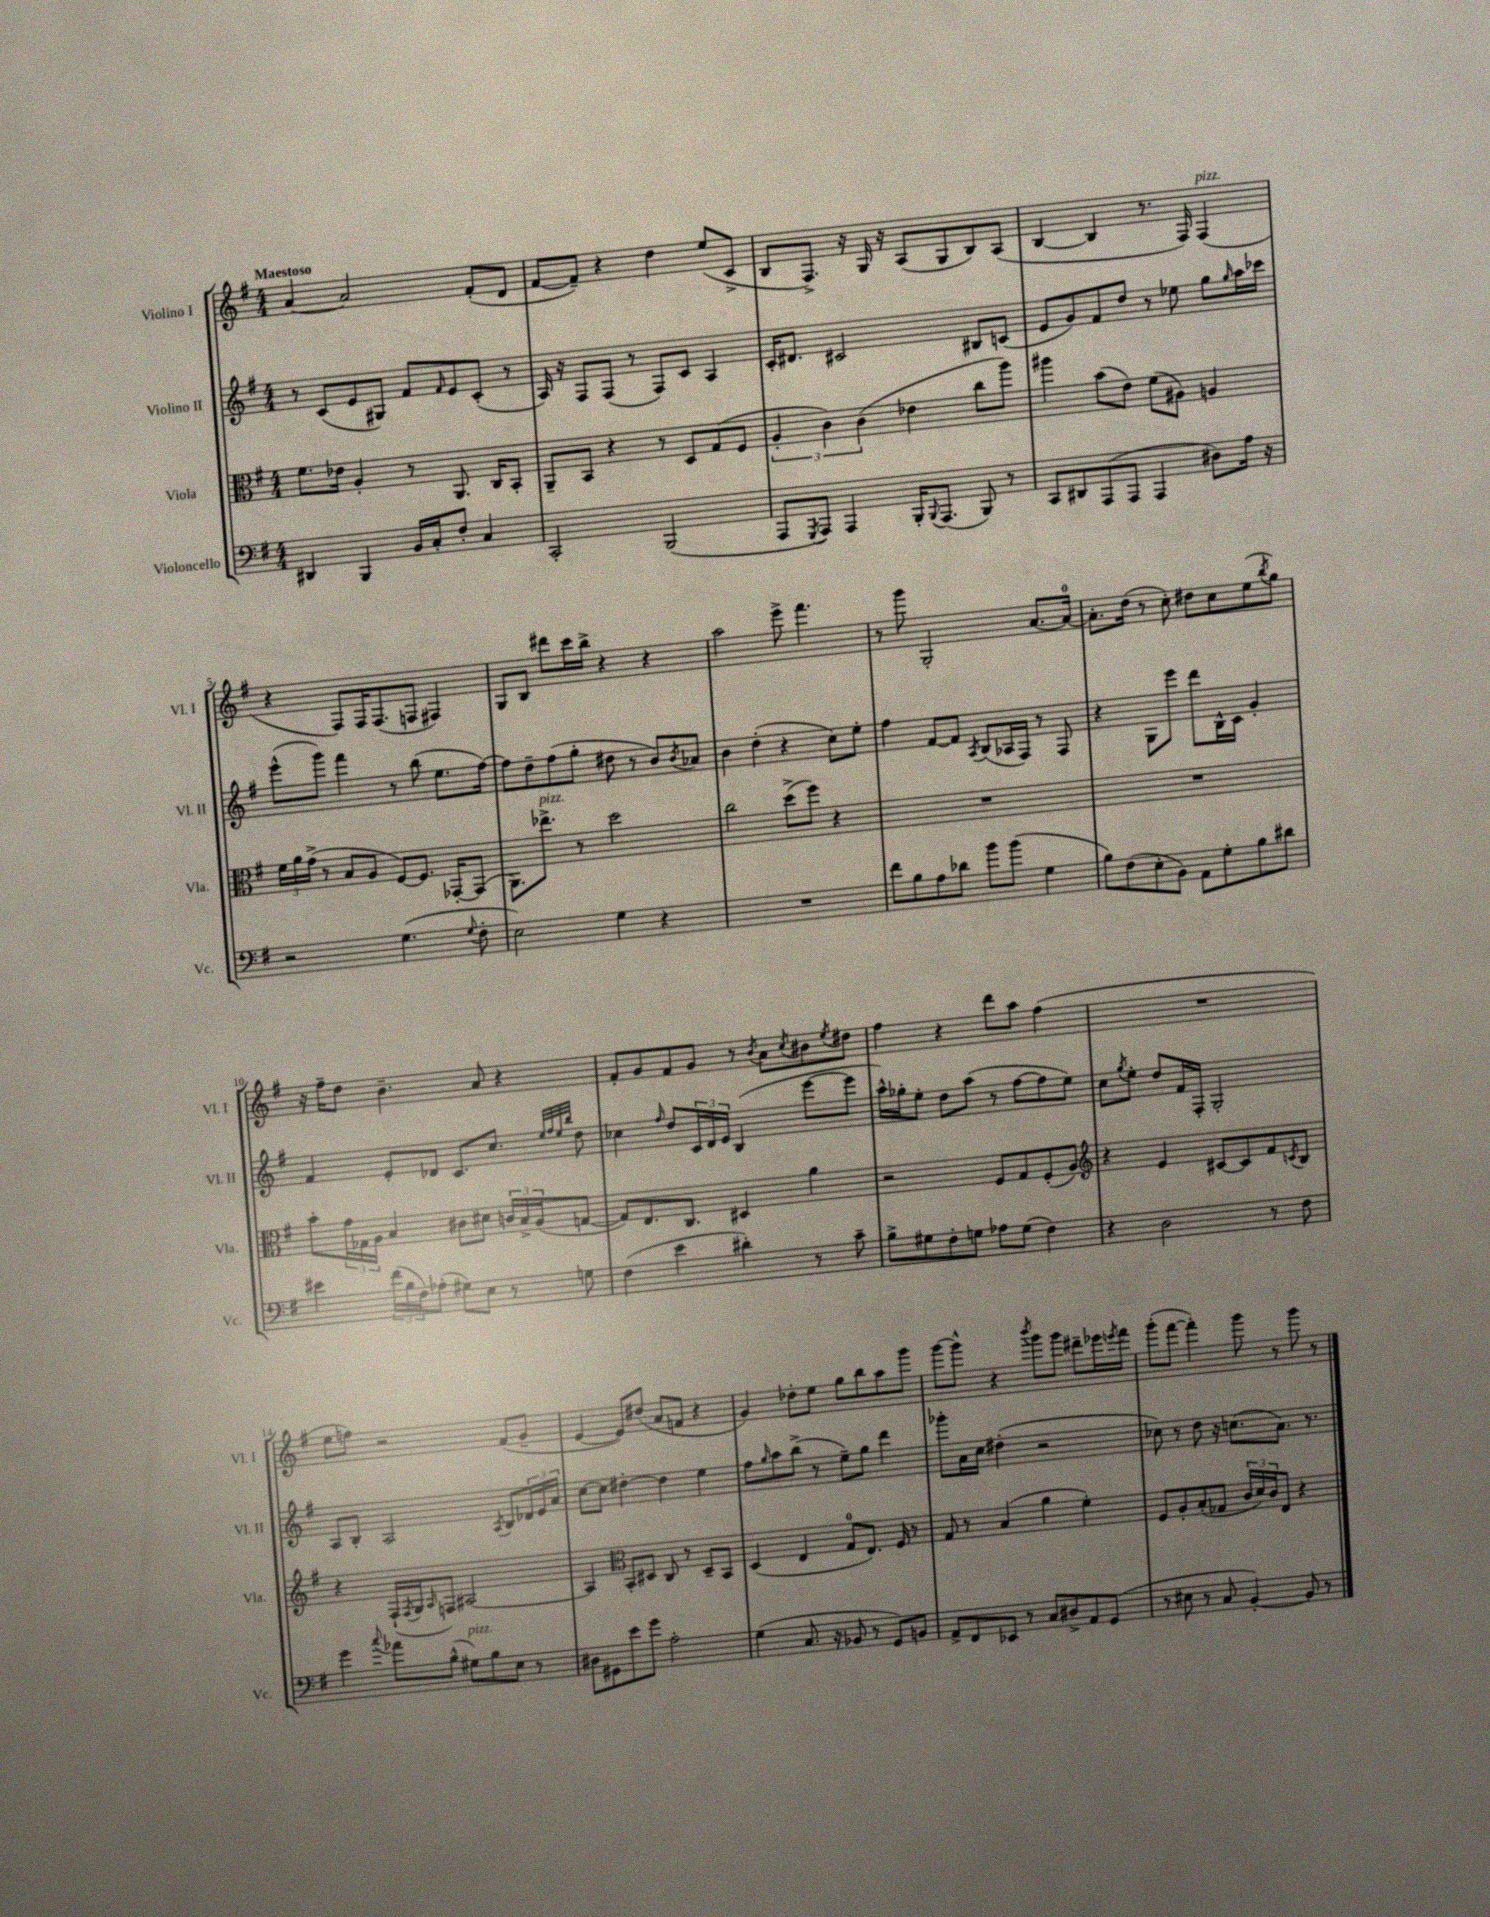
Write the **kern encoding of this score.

**kern	**kern	**kern	**kern
*staff4	*staff3	*staff2	*staff1
*clefF4	*clefC3	*clefG2	*clefG2
*k[f#]	*k[f#]	*k[f#]	*k[f#]
*M4/4	*M4/4	*M4/4	*M4/4
4DD#	8.f#	8r	[4a
.	.	(8c	.
.	16e-	.	.
4BBB	4A'	8e	2a]
.	.	8G#)	.
16BB	8r	8f#	.
16C'	.	.	.
.	.	16qqf#	.
8F#'	8.AA	8e	.
4C	.	(8c'	(8f#'
.	16C	.	.
.	8BB'	8r	8d
=	=	=	=
2CC'	8AA~	16A)	[8f#
.	.	16r	.
.	8BB	8F#	8f#~])
.	4r	(8F#	4r
.	.	8r	.
(2BBB	8r	8F#)	4dd
.	8D	8c	.
.	(8G	4A	(8ee
.	8F#	.	8c^
=	=	=	=
8AAA	6A'	16c'	8B
.	.	8.d#	.
8qGGG	.	.	.
8AAA)	.	.	8.F#^)
.	6c)	.	.
4AAA	.	2c#	.
.	.	.	16r
.	(6c	.	.
.	.	.	16G
.	.	.	16r
16BBB'	4e-	.	(8A
8qqBBB	.	.	.
(8.AAA	.	.	.
.	.	.	8G
8BBB)	8cc	8B#	8B)
8r	8aa)	(8c	(8A
=	=	=	=
8CC	4aa#	8e	[4B
8DD#	.	8g)	.
(8AAA	(8b	8f#	4B]
8AAA	8e)	8dd	.
4AAA	(8f#	8r	8.r
.	8A#)	8ee-	.
.	.	.	16F#)
8D#)	4A	8gg	(4F#
.	.	16qqgg	.
16A	.	16aa	.
16r	.	16ccc-	.
=	=	=	=
2r	24f#	(8eee^^	4r
.	24a	.	.
.	(24g^	.	.
.	8r	8ggg)	.
.	8B	4fff#	8F#)
.	8A	.	16F#
.	.	.	(8.F#
(4.G	[8F#)	8r	.
.	8.F#]	(8bb	8F
.	.	8.ee	4F#)
.	[16GG-'	.	.
8qqG	.	.	.
8F#'	(8GG-]	.	.
.	.	[16ff#)	.
=	=	=	=
2E)	8.AA)	8ff#]	8G
.	.	8dd~	8B
.	8.ee-^	.	.
.	.	(8ff#	8ddd#
.	8r	8gg'	16ccc
.	.	.	16bb^
4G	2dd	8dd#	4r
.	.	8r	.
4r	.	8b)	4r
.	.	8qb	.
.	.	8a-	.
=	=	=	=
1r	2cc	4b	2aa
.	.	(4dd'	.
.	(8dd^	4r	8eee^
.	8ff#)	.	4.fff#
.	4r	8cc)	.
.	.	8ee'	.
=	=	=	=
8f#	1r	4ff#	8r
8B	.	.	8ggg
8A	.	[8f#	2G'
8d-	.	8f#]	.
.	.	8qA	.
8b	.	(8B	.
(8b	.	16A-	.
.	.	16F#)	.
4G	.	8r	[8.a
.	.	8F#	.
.	.	.	16a_
=	=	=	=
8B)	1r	4r	8.a']
(8F#	.	.	.
.	.	.	(16dd
8E'	.	8G	8r
8BB)	.	8eee	8cc')
8AA	.	8ddd	8dd#
8G'	.	16B^^	8cc
.	.	16c	.
8B	.	4g'	(8ee
.	.	.	8qbb
8d#	.	.	8gg)
=	=	=	=
4e#	8b'	4f#	16r
.	.	.	16ff#~
.	24g	.	8dd
.	24G-	.	.
.	24A	.	.
(24f#	4B	8e'	4.b~
24B	.	.	.
24F#)	.	.	.
(8A-'	.	8d-	.
8G#)	8c#	8.c	.
8E	8d#	.	8a
.	.	8.cc	.
8r	24c	.	4r
.	24B^	.	.
.	(24A	.	.
.	.	32qqee	.
.	.	32qqff#	.
.	.	32qqee	.
.	.	32qqbb	.
8G	[8G	8dd	.
=	=	=	=
(4F#	8G])	4cc-	8f#'
.	8.E	.	8g
.	.	16qqff#	.
4e	.	8dd	8f#
.	8.C	.	.
.	.	24c	8g
.	.	24d	.
.	.	24e	.
4d#')	4D#	(4B	8r
.	.	.	8qb
.	.	.	8a
.	.	.	8qcc
8r	4a	[8eee	8b#
.	.	.	8qee
8c~	.	8eee]	8dd#
=	=	=	=
8B^	2r	16aa^^)	4ff#
.	.	16gg-'	.
8G#	.	8ee'	.
8F#'	.	8dd	4r
8G	.	(8aa	.
8A-	8F#	8r	8ddd
(8G	8G	[8ff#	8aa
4F#)	(8F#'	8ff#]	(4ff#
.	8A)	8ee)	.
=	=	=	=
*	*clefG2	*	*
4r	4r	8cc	1r
.	.	8qgg	.
.	.	8ee'	.
2D	4e	8dd	.
.	.	16f#	.
.	.	16F#'	.
.	[8c#	2G'	.
.	8c#]	.	.
8r	8f#	.	.
.	8qc	.	.
8F#	8B	.	.
=	=	=	=
4g	4r	8A	8ee
.	.	8B'	8ff)
8qqcc	.	.	.
8a-	(16F#`	2A	2r
.	8qF#	.	.
.	16G	.	.
.	16qqA	.	.
(8B^^	8F)	.	.
8G#)	[2A#	.	.
8B	.	.	.
.	.	8qA	.
8E	.	8B	(8f#
8r	.	24d-	8g~
.	.	24e	.
.	.	24a	.
=	=	=	=
8D#	4A#]	[8cc	[4e
8GG#	.	8cc]	.
*	*clefC3	*	*
8e	8BB'	[4dd#'	8e])
8g	8D#	.	(8dd#
2A'	8C	4dd#]	8a
.	8r	.	8f
.	8D#~	4ee	4r
.	8BB	.	.
=	=	=	=
(4G	(4D	8ff#	4g)
.	.	16qqgg	.
.	.	8aa	.
8.C	4E	(8bb^	8dd-'
.	.	8r	8ee
16r	.	.	.
8BB-	8G	8ee~)	8gg
8r	8.E)	8gg	8bb
8GG)	.	4ddd	8aa
.	16F#	.	.
8BB	8r	.	8ggg
=	=	=	=
8AA^	8G	8ggg-'	[8ggg
8FF#	8r	16a	8ggg^^]
.	.	16cc	.
8EE-	(4B	(4dd#'	4r
8r	.	.	.
.	.	.	8qbbb
8C	4a	2r	8ggg
8D#^	.	.	8ggg
8AA	4f#')	.	8ddd#~
(8GG	.	.	16eee-
.	.	.	8qeee
.	.	.	16fff#
=	=	=	=
8r	8F#	8cc-)	(8ggg'
8E#	8A'	8r	[8fff#
8r	(8B'	8dd	4fff#'])
8C	8G-	16r	.
.	.	(8.cc	.
[4BB')	24c	.	8ggg
.	24d)	.	.
.	24c	.	.
.	8E	8.a)	8r
8BB]	4r	.	8ggg
.	.	8.r	.
8r	.	.	8r
==	==	==	==
*-	*-	*-	*-
